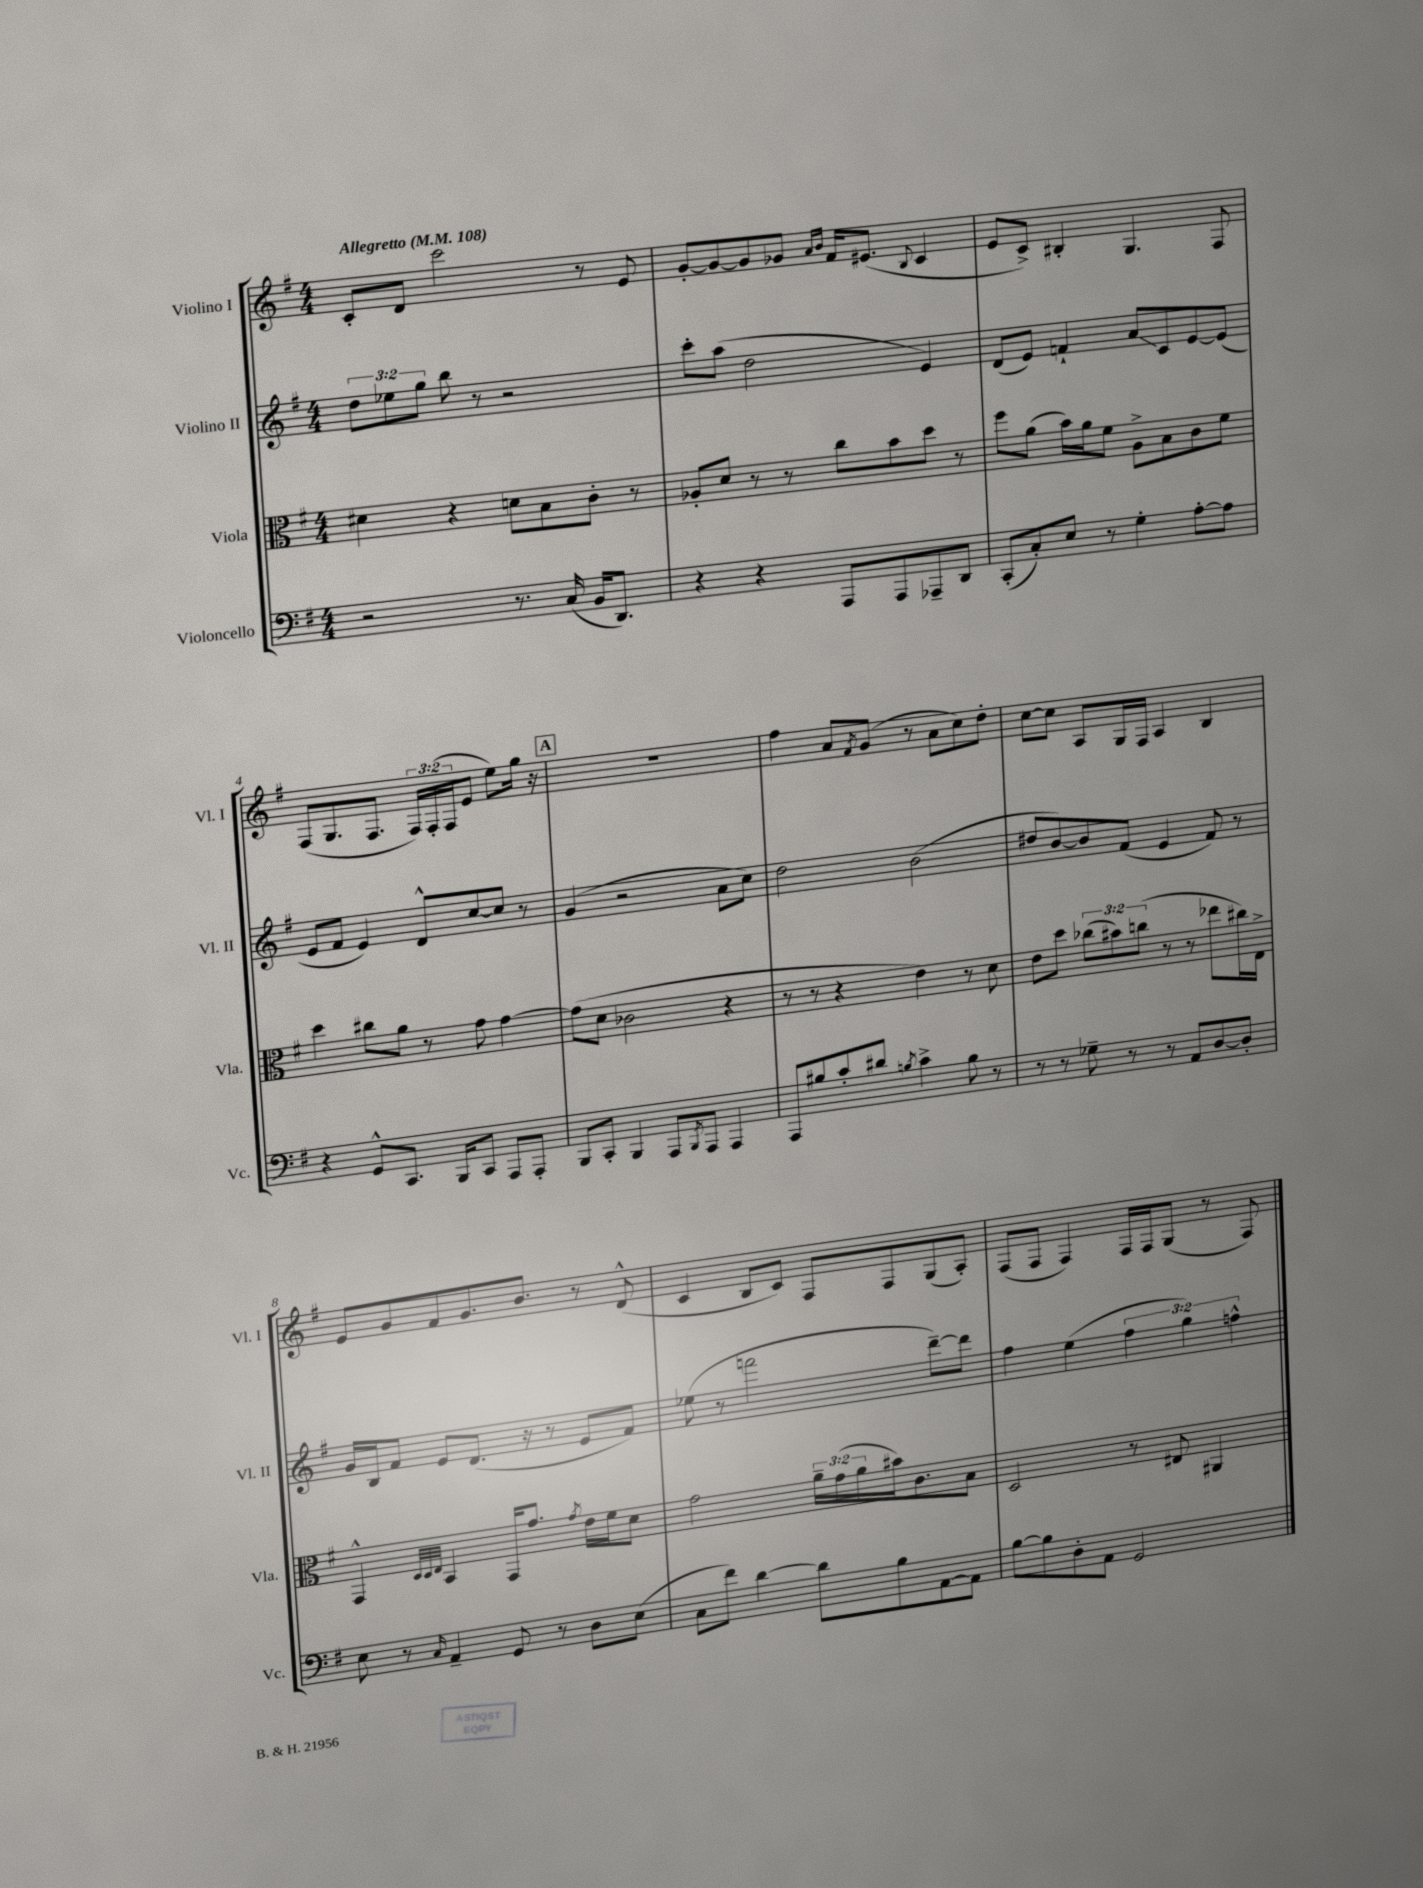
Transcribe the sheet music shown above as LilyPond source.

<<
\new StaffGroup <<
\new Staff = "s0" \with { instrumentName = "Violino I" shortInstrumentName = "Vl. I" } {
    \clef treble \key g \major \numericTimeSignature \time 4/4 \override Staff.TupletNumber.text = #tuplet-number::calc-fraction-text \tempo "Allegretto" 4 = 108
    c'8-. d'8 c'''2 r8 e'8 |
    g'8~-. g'8~ g'8 ges'8 \grace { a'16 b'16 } fis'16 eis'8.( \appoggiatura { b8 } c'4 |
    e'8 c'8->) bis4-. g4. fis8 |
    fis8( g8. fis8. \tuplet 3/2 { fis16) fis16-.( fis16 } e'8 e''8) g''16 r16 |
    \mark \markup { \box "A" } R1 |
    fis''4 a'8 \acciaccatura { fis'8 } g'8( r8 a'8 c''8) d''8-. |
    c''8~ c''8 a8 g16 fis16 a4 b4 |
    e'8 g'8 fis'8 g'8. b'8. r8 d'8-^( |
    c'4 b8 c'8) fis8 fis8 g8( a8-.) |
    fis8( fis8 fis4) fis16 fis16 g8( r8 fis8) \bar "|." |
}
\new Staff = "s1" \with { instrumentName = "Violino II" shortInstrumentName = "Vl. II" } {
    \clef treble \key g \major \numericTimeSignature \time 4/4 \override Staff.TupletNumber.text = #tuplet-number::calc-fraction-text
    \tuplet 3/2 { d''8 ees''8 g''8 } b''8 r8 r2 |
    c'''8-. a''8( d''2 e'4) |
    d'8( e'8) f'4-! a'8\glissando c'8 e'8~ e'8( |
    e'8 fis'8 e'4) d'8-^ c''8~ c''8 r8 |
    \mark \markup { \box "A" } g'4( r2 a'8 c''8) |
    d''2 b'2( |
    dis''8 b'8~) b'8 fis'8( e'4 fis'8) r8 |
    g'16 b16 fis'8 e'8 d'8.( r16 r8 e'8 fis'8) |
    ees''8( r8 f'''2 d'''8~--) d'''8 |
    fis''4 e''4( \tuplet 3/2 { fis''4 g''4) f''4-^ } \bar "|." |
}
\new Staff = "s2" \with { instrumentName = "Viola" shortInstrumentName = "Vla." } {
    \clef alto \key g \major \numericTimeSignature \time 4/4 \override Staff.TupletNumber.text = #tuplet-number::calc-fraction-text
    dis'4 r4 d'8 b8 c'8-. r8 |
    aes8-. d'8 r8 r8 c''8 b'8 d''8 r8 |
    fis''8 a'8( b'16) a'16 fis'8 a8-> b8 c'8 fis'8 |
    d''4 cis''8 a'8 r8 g'8 g'4~ |
    \mark \markup { \box "A" } g'8( d'8 ces'2 r4 |
    r8 r8 r4 e'4) r8 d'8 |
    e'8 d''8 \tuplet 3/2 { ces''8( bis'8) c''8( } r8 r8 ees''8 cis''16) e16-> |
    g,4-^ \grace { d32 d32 e32 } b,4 g,16 g'8. \acciaccatura { g'8 } e'16 fis'16 d'8 |
    g'2 \tuplet 3/2 { a'16-- g'16( a'16 } bis'16) c'8. b8 |
    d2 r8 eis8 ais,4 \bar "|." |
}
\new Staff = "s3" \with { instrumentName = "Violoncello" shortInstrumentName = "Vc." } {
    \clef bass \key g \major \numericTimeSignature \time 4/4
    r2 r8. c16( b,16 d,8.) |
    r4 r4 a,,8 a,,8 aes,,8-- d,8 |
    c,8-.( c8-.) e8 r8 g4-. a8~-. a8 |
    r4 g,8-^ c,8. b,,16 c,8 a,,8 a,,8-. |
    \mark \markup { \box "A" } b,,8 c,8-. b,,4 a,,8 \acciaccatura { b,,8 } a,,8 a,,4 |
    a,,8 bis8 c'8-. dis'8 \acciaccatura { b8 } c'4-> b8 r8 |
    r8 r8 ges8-- r8 r8 a,8 d8~ d8-. |
    e8 r8 \grace { c16 } a,4-- g,8 r8 d8 e8( |
    c8 fis'8) d'4~ d'8 b8 a,8~ a,8 |
    b8~ b8 d8-. a,8 g,2 \bar "|." |
}
>>
>>
